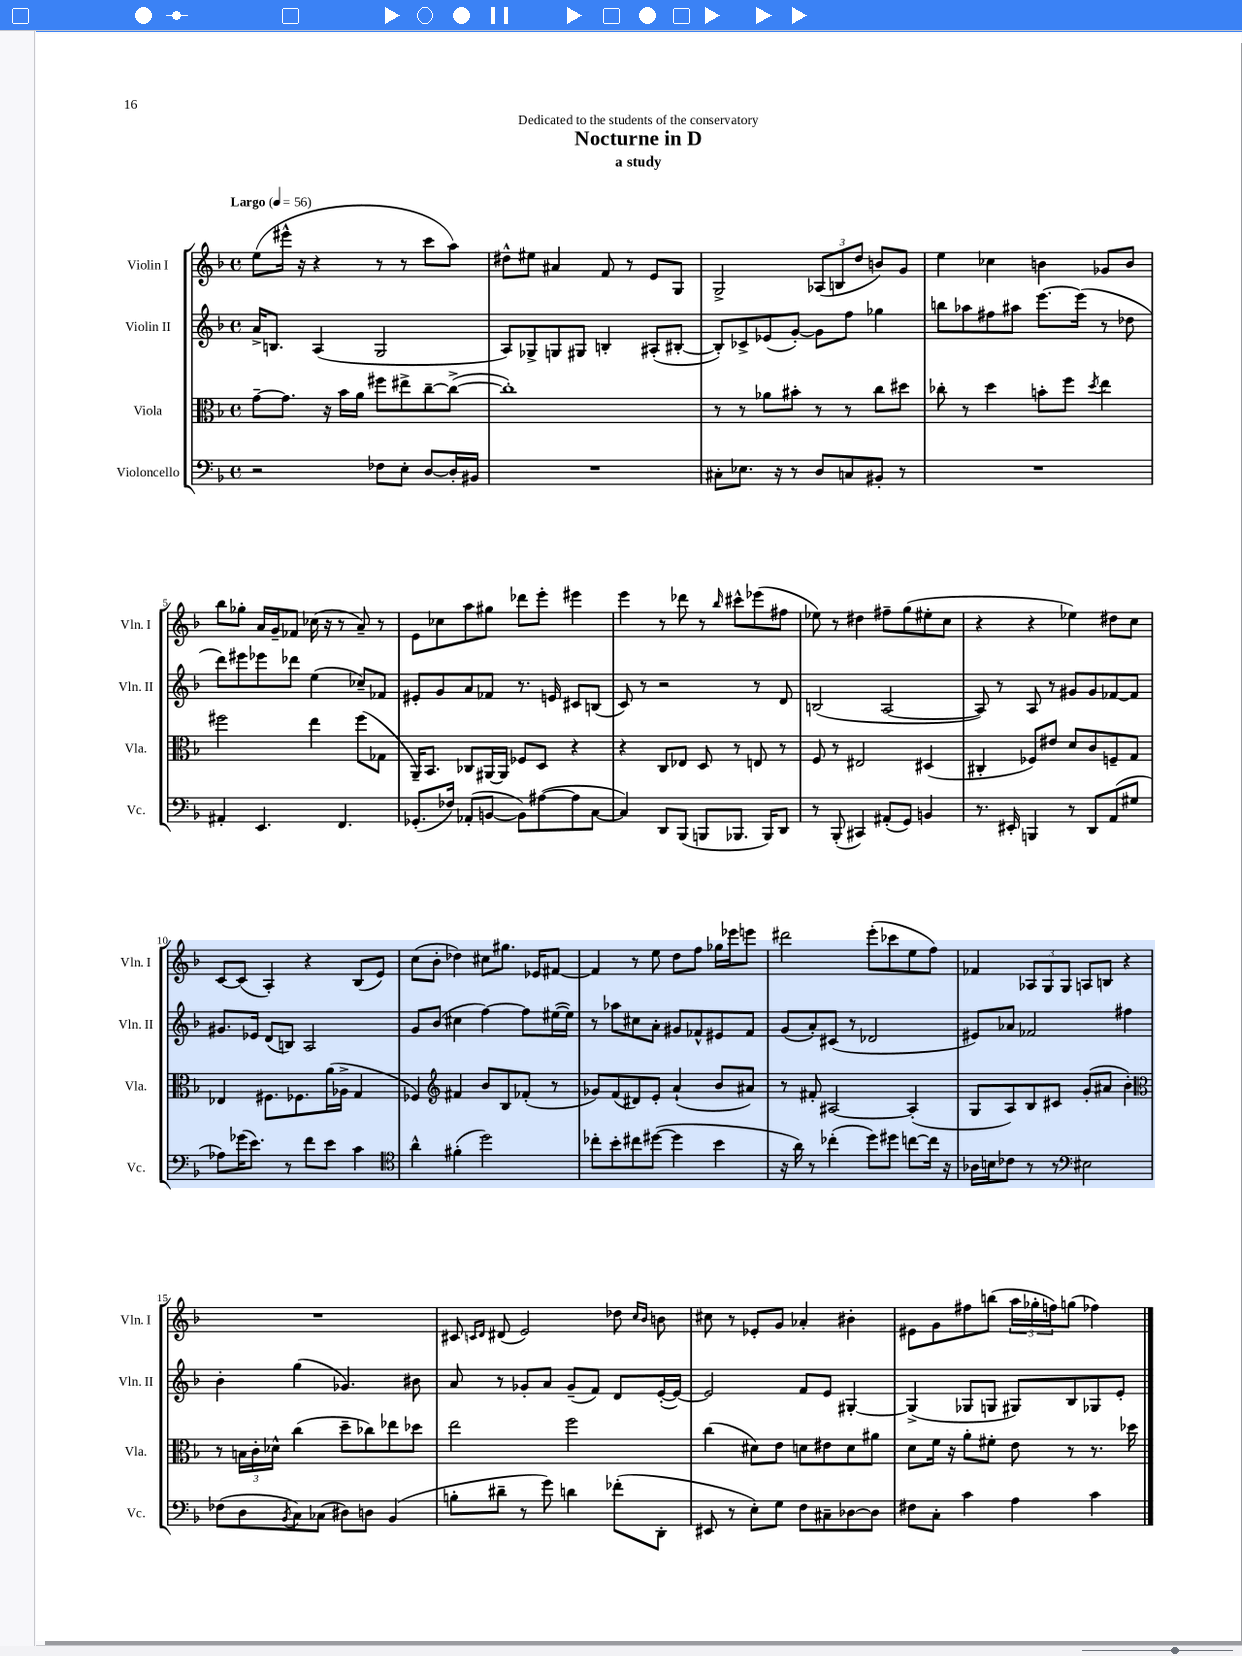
\header { title = "Nocturne in D" subtitle = "a study" dedication = "Dedicated to the students of the conservatory" }
<<
\new StaffGroup <<
\new Staff = "s0" \with { instrumentName = "Violin I" shortInstrumentName = "Vln. I" } {
    \clef treble \key f \major \defaultTimeSignature \time 4/4 \tempo "Largo" 4 = 56
    e''8( eis'''16-^ r16 r4 r8 r8 c'''8 a''8) |
    dis''8-^ eis''8 ais'4 f'8 r8 e'8 g8 |
    g2-> \tuplet 3/2 { aes8( b8 d''8 } b'8) g'8 |
    e''4 ces''4 b'4 ges'8 b'8 |
    bes''8 ges''8-. a'16 g'16-- fes'8 ces''16( r16 r8 a'8--) r8 |
    e'8 ces''8 a''8 gis''8 des'''8 e'''8-. eis'''4 |
    e'''4 r8 des'''8 r8 \grace { bes''16 } cis'''8-^ ees'''8( fis''8 |
    ees''8) r8 dis''4 fis''8-- g''8( eis''8-. c''8 |
    r4 r4 ees''4) dis''8 c''8 |
    c'8~ c'8( a4-.) r4 bes8( e'8) |
    c''8( bes'8-. des''4) cis''8 gis''8. ees'16 fis'8~ |
    fis'4 r8 e''8 d''8 f''8 ges''16 ees'''16 e'''8 |
    dis'''2 e'''8-.( ces'''8 e''8 f''8) |
    fes'4 \tuplet 3/2 { aes8 g8 g8 } a8 b8 r4 |
    R1 |
    cis'8 \grace { c'16 d'16 } dis'8( e'2) des''8 \grace { c''16 bes'16 } b'8 |
    cis''8 r8 ees'8-. g'8 aes'4-. bis'4-. |
    eis'8 g'8 fis''8 b''8( \tuplet 3/2 { a''16 ges''16-. f''16) } g''8( fes''4) \bar "|." |
}
\new Staff = "s1" \with { instrumentName = "Violin II" shortInstrumentName = "Vln. II" } {
    \clef treble \key f \major \defaultTimeSignature \time 4/4
    a'16-> b8. a4( g2 |
    a8) ges8-> g8 gis8 b4-. ais8-.( bis8~-. |
    bis8-.) ces'8-> ees'8( g'8~-.) g'8 f''8 ges''4 |
    b''8 aes''8 fis''8 ais''8 e'''8.~ e'''16( r8 des''8 |
    d'''8) eis'''8 ees'''8 des'''8 e''4( ces''8--) fes'8 |
    eis'8-. g'8 a'8 fes'8 r8. e'16 cis'8 b8( |
    c'8) r8 r2 r8 d'8 |
    b2( a2~ |
    a8) r8 a8 r8 gis'8 gis'8 fes'8~ fes'8 |
    gis'8. ees'16 d'8( b8) a2 |
    g'8 bes'8( cis''4 f''4~) f''8 eis''16~( eis''16) |
    r8 aes''8 cis''8 a'8-. gis'8 fes'8-^ eis'8 fes'8 |
    g'8( a'8-.) cis'8( r8 des'2 |
    eis'8) aes'8 fes'2 fis''4 |
    bes'4-. g''4( ges'4.) bis'8 |
    a'8 r8 ges'8-. a'8 ges'8--( f'8) d'8 e'16~-.( e'16~) |
    e'2 f'8 e'8 gis4~-. |
    gis4->( ges8 g8 gis8) bes8 ges8 e'8-. \bar "|." |
}
\new Staff = "s2" \with { instrumentName = "Viola" shortInstrumentName = "Vla." } {
    \clef alto \key f \major \defaultTimeSignature \time 4/4
    g'8~-- g'8. r16 bes'16 a'16 fis''8 eis''8-> c''8~-- c''8~->( |
    c''1-.) |
    r8 r8 aes'8 bis'8-. r8 r8 c''8 dis''8 |
    ces''8-. r8 d''4 b'8-. f''8 \acciaccatura { d''8 } e''4 |
    fis''2 e''4 fis''8( ges8 |
    a,16--) bes,8. ces8 ais,16~ ais,16 fes8 d8 r4 |
    r4 c8 ees8 d8 r8 e8 r8 |
    f8 r8 eis2 dis4( |
    cis4-. fes8) eis'8 d'8 c'8 f8-- g8 |
    ees4 fis8. fes8. a'16( aes16-> g4 |
    fes4) \clef treble fis'4 bes'8 bes8 fes'8-.( r8 |
    ges'8) f'8( dis'8) e'8-. a'4-!( bes'8 ais'8) |
    r8 fis'8-. ais2~ ais4-.( |
    g8 a8) bes8 cis'8 g'8-.( ais'8 bes'4-.) |
    \clef alto r8 \tuplet 3/2 { b16 c'16-. des'16-^ } c''4( d''8-- ces''8) ees''8 des''8 |
    e''2 f''2 |
    c''4( dis'8) e'8 d'8 eis'8 d'8 ais'8 |
    d'8 f'16 r16 a'8-. fis'8-. e'8 r8 r8. des''16 \bar "|." |
}
\new Staff = "s3" \with { instrumentName = "Violoncello" shortInstrumentName = "Vc." } {
    \clef bass \key f \major \defaultTimeSignature \time 4/4
    r2 fes8 e8-. d8~ d16-. bis,16 |
    R1 |
    cis8-. ees8. r16 r8 d8 c8 bis,8-. r8 |
    R1 |
    ais,4-. e,4. f,4. |
    ges,8.-.( fes16) aes,8-.( b,8~ b,8) ais8~( ais8 c8~ |
    c4) d,8 bes,,8( b,,8 bes,,8. bes,,16) d,8 |
    r8 bes,,8-.( cis,4) ais,8-.( g,8) b,4 |
    r8. eis,16-. b,,4 r8 d,8 a,8( gis8 |
    aes8) ges'16( e'8.) r8 f'8 e'8 c'4 |
    \clef tenor a'4-^ fis'4-.( d''2) |
    ces''8-. bes'8-. cis''8 dis''8~( dis''4 bes'4 |
    r16 a'16) r8 ces''4-.( d''8) dis''8 c''8~ c''16 r16 |
    aes16 b16 ces'8 r8 r8 \clef bass eis2 |
    fes8( d8 \acciaccatura { bes,8 } c8) ces8( dis8) d8 bes,4( |
    b8-. dis'8-- r8 g'8) d'4 fes'8-.( d,8-. |
    eis,8 r8 e8-.) g8 f8 cis8-- des8~ des8 |
    fis8 c8-. c'4 a4 c'4 \bar "|." |
}
>>
>>
